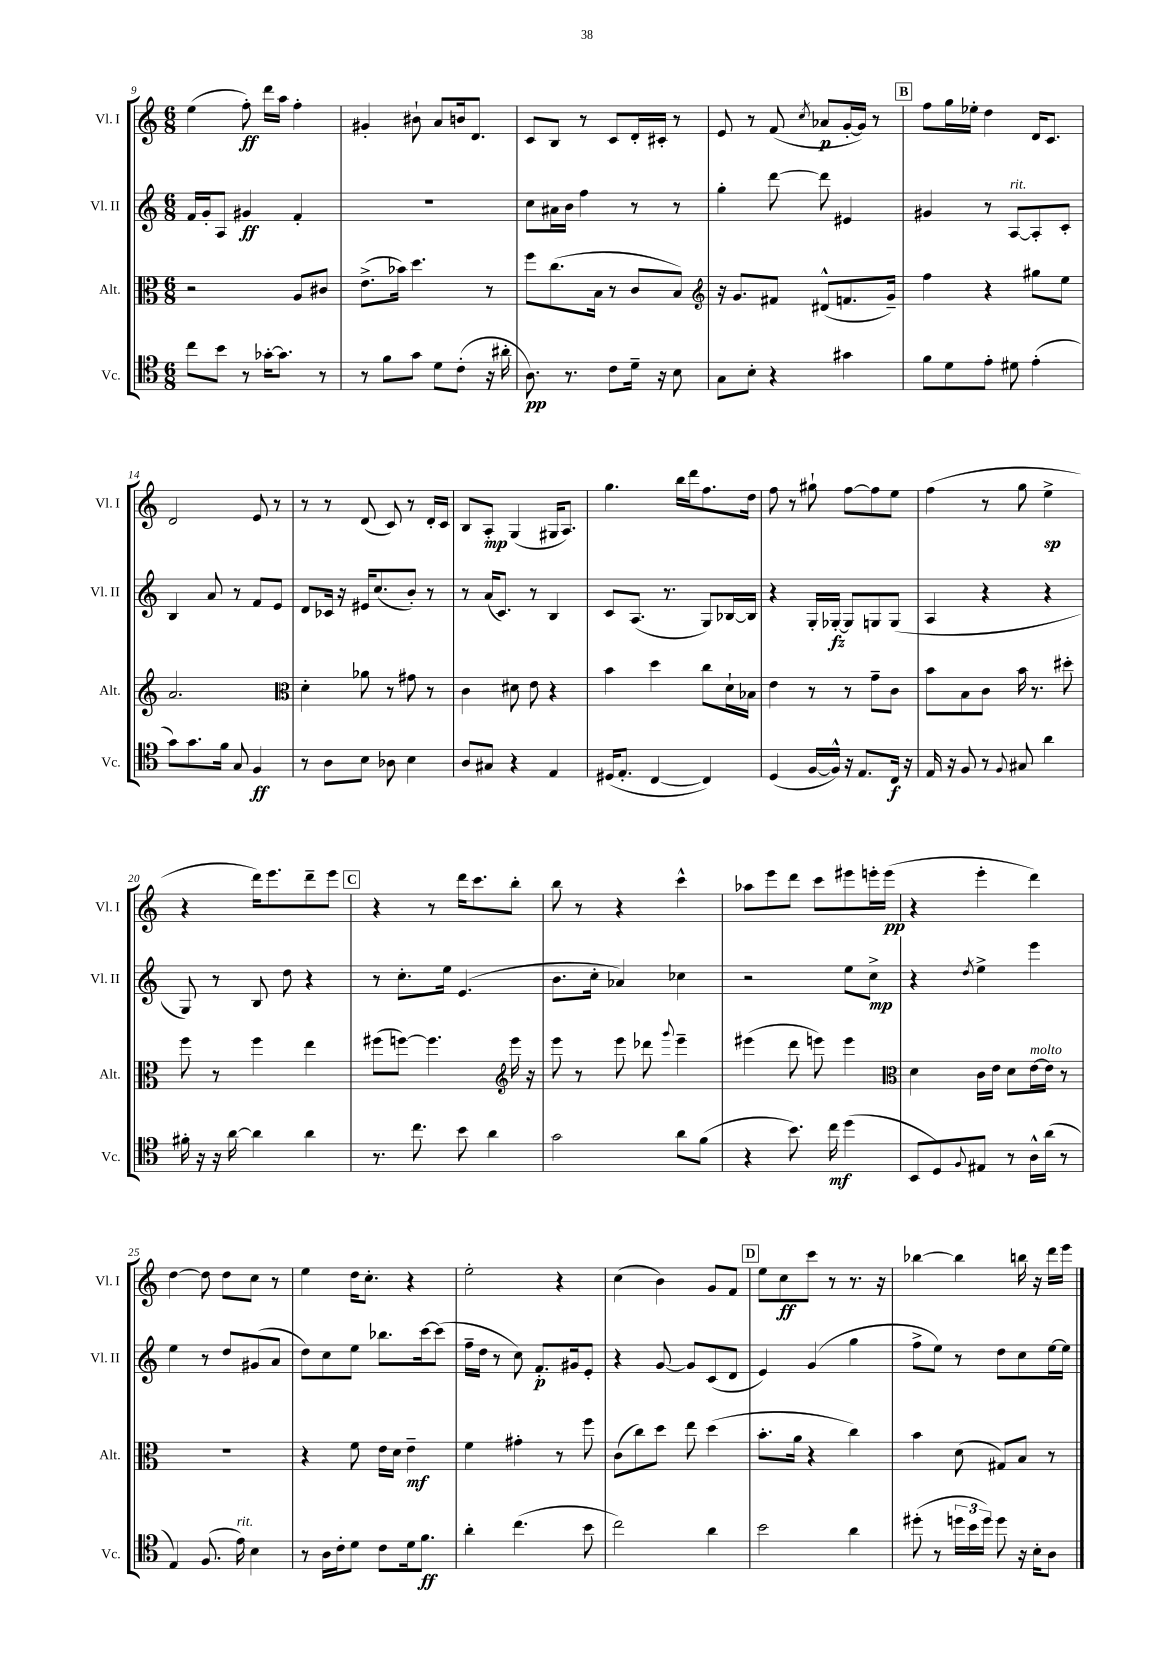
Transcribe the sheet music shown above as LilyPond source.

<<
\new StaffGroup <<
\new Staff = "s0" \with { instrumentName = "Vl. I" shortInstrumentName = "Vl. I" } {
    \clef treble \key c \major \numericTimeSignature \time 6/8
    e''4( f''8-.\ff) d'''16 a''16 f''4-. |
    gis'4-. bis'8-! a'8 b'16 d'8. |
    c'8 b8 r8 c'8 d'16-. cis'16-. r8 |
    e'8 r8 f'8( \acciaccatura { c''8 } aes'8\p g'16~-. g'16) r8 |
    \mark \markup { \box "B" } f''8 g''16 ees''16-. d''4 d'16 c'8. |
    d'2 e'8 r8 |
    r8 r8 d'8( c'8) r8 d'16-. c'16 |
    b8 a8-.\mp g4( gis16 a8.) |
    g''4. b''16 d'''16 f''8. d''16 |
    f''8 r8 gis''8-! f''8~ f''8 e''8 |
    f''4( r8 g''8 e''4->\sp |
    r4 d'''16) e'''8. d'''8-- e'''8 |
    \mark \markup { \box "C" } r4 r8 d'''16 c'''8. b''8-. |
    b''8 r8 r4 c'''4-^ |
    aes''8 e'''8 d'''8 c'''8 eis'''8 e'''16-. e'''16\pp( |
    r4 e'''4-. d'''4) |
    d''4~ d''8 d''8 c''8 r8 |
    e''4 d''16 c''8.-. r4 |
    e''2-. r4 |
    c''4( b'4) g'8 f'8 |
    \mark \markup { \box "D" } e''8 c''8\ff c'''8 r8 r8. r16 |
    bes''4~ bes''4 b''16 r16 d'''16 e'''16 \bar "|." |
}
\new Staff = "s1" \with { instrumentName = "Vl. II" shortInstrumentName = "Vl. II" } {
    \clef treble \key c \major \numericTimeSignature \time 6/8
    f'16 g'16-. a8 gis'4\ff f'4-. |
    R2. |
    c''8 ais'16 b'16 f''4 r8 r8 |
    g''4-. d'''8~ d'''8 eis'4 |
    \mark \markup { \box "B" } gis'4 r8 a8~^\markup { \italic "rit." } a8-. c'8-. |
    b4 a'8 r8 f'8 e'8 |
    d'8 ces'16 r16 eis'16 c''8.( b'8-.) r8 |
    r8 a'16( c'8.) r8 b4 |
    c'8 a8.( r8. g8) bes16~ bes16 |
    r4 g16-. ges16~-.\fz ges8 g8 g8( |
    a4 r4 r4 |
    g8) r8 b8 d''8 r4 |
    \mark \markup { \box "C" } r8 c''8.-. e''16 e'4.( |
    b'8. c''16-. aes'4) ces''4 |
    r2 e''8 c''8->\mp |
    r4 \acciaccatura { d''8 } e''4-> e'''4 |
    e''4 r8 d''8 gis'8( a'8 |
    d''8) c''8 e''8 bes''8. c'''16~ c'''8( |
    f''16-- d''16 r8 c''8) f'8.-.\p gis'16 e'8-. |
    r4 g'8~ g'8 c'8( d'8 |
    \mark \markup { \box "D" } e'4) g'4( g''4 |
    f''8-> e''8) r8 d''8 c''8 e''16~ e''16 \bar "|." |
}
\new Staff = "s2" \with { instrumentName = "Alt." shortInstrumentName = "Alt." } {
    \clef alto \key c \major \numericTimeSignature \time 6/8
    r2 a8 cis'8 |
    e'8.->( bes'16) d''4. r8 |
    f''8 c''8.( b16 r8 c'8 b8) |
    \clef treble r16 g'8. fis'8 dis'8-^( f'8. g'16--) |
    \mark \markup { \box "B" } f''4 r4 gis''8 e''8 |
    a'2. |
    \clef alto d'4-. aes'8 r8 gis'8 r8 |
    c'4 dis'8 e'8 r4 |
    b'4 d''4 c''8 d'16-! bes16 |
    e'4 r8 r8 g'8-- c'8 |
    b'8 b8 c'8 b'16 r8. dis''8-. |
    f''8 r8 f''4 e''4 |
    \mark \markup { \box "C" } fis''8( f''8~) f''4. \clef treble e'''16 r16 |
    e'''8 r8 e'''8 des'''8 \appoggiatura { g'''8 } e'''4-- |
    eis'''4( d'''8 e'''8) e'''4 |
    \clef alto d'4 c'16 e'16 d'8 e'16~^\markup { \italic "molto" } e'16 r8 |
    R2. |
    r4 f'8 e'16 d'16 e'4--\mf |
    f'4 gis'4-. r8 f''8 |
    c'8( c''8) d''8 e''8 d''4( |
    \mark \markup { \box "D" } b'8.-. a'16 r4 c''4) |
    b'4 d'8( gis8) b8 r8 \bar "|." |
}
\new Staff = "s3" \with { instrumentName = "Vc." shortInstrumentName = "Vc." } {
    \clef tenor \key c \major \numericTimeSignature \time 6/8
    c''8 b'8 r8 ges'16~-. ges'8. r8 |
    r8 f'8 g'8 d'8 c'8-.( r16 ais'16-. |
    a8.\pp) r8. c'8 d'16-- r16 b8 |
    g8 b8-. r4 gis'4 |
    \mark \markup { \box "B" } f'8 d'8 e'8-. dis'8 e'4-.( |
    g'8) g'8. f'16 g8 f4\ff |
    r8 a8 b8 aes8 b4 |
    a8 gis8 r4 e4 |
    dis16( e8.-. c4~ c4) |
    d4( f16~ f16-^) r16 e8. c16\f r16 |
    e16 r16 f8 r8 \appoggiatura { f8 } gis8 a'4 |
    fis'16-. r16 r16 a'16~ a'4 a'4 |
    \mark \markup { \box "C" } r8. c''8. b'8 a'4 |
    g'2 a'8 f'8( |
    r4 b'8.) c''16\mf d''4( |
    b,8 d8) \appoggiatura { f8 } eis8 r8 a16-^ a'16( r8 |
    e4) f8.( e'16^\markup { \italic "rit." }) b4 |
    r8 a16 c'16-. d'8 c'8 d'16 f'8.\ff |
    a'4-. c''4.( b'8 |
    c''2) a'4 |
    \mark \markup { \box "D" } b'2 a'4 |
    dis''8-.( r8 \tuplet 3/2 { d''16 b'16 d''16) } d''8 r16 b16-. a8 \bar "|." |
}
>>
>>
\layout { \context { \Score currentBarNumber = #9 } }
